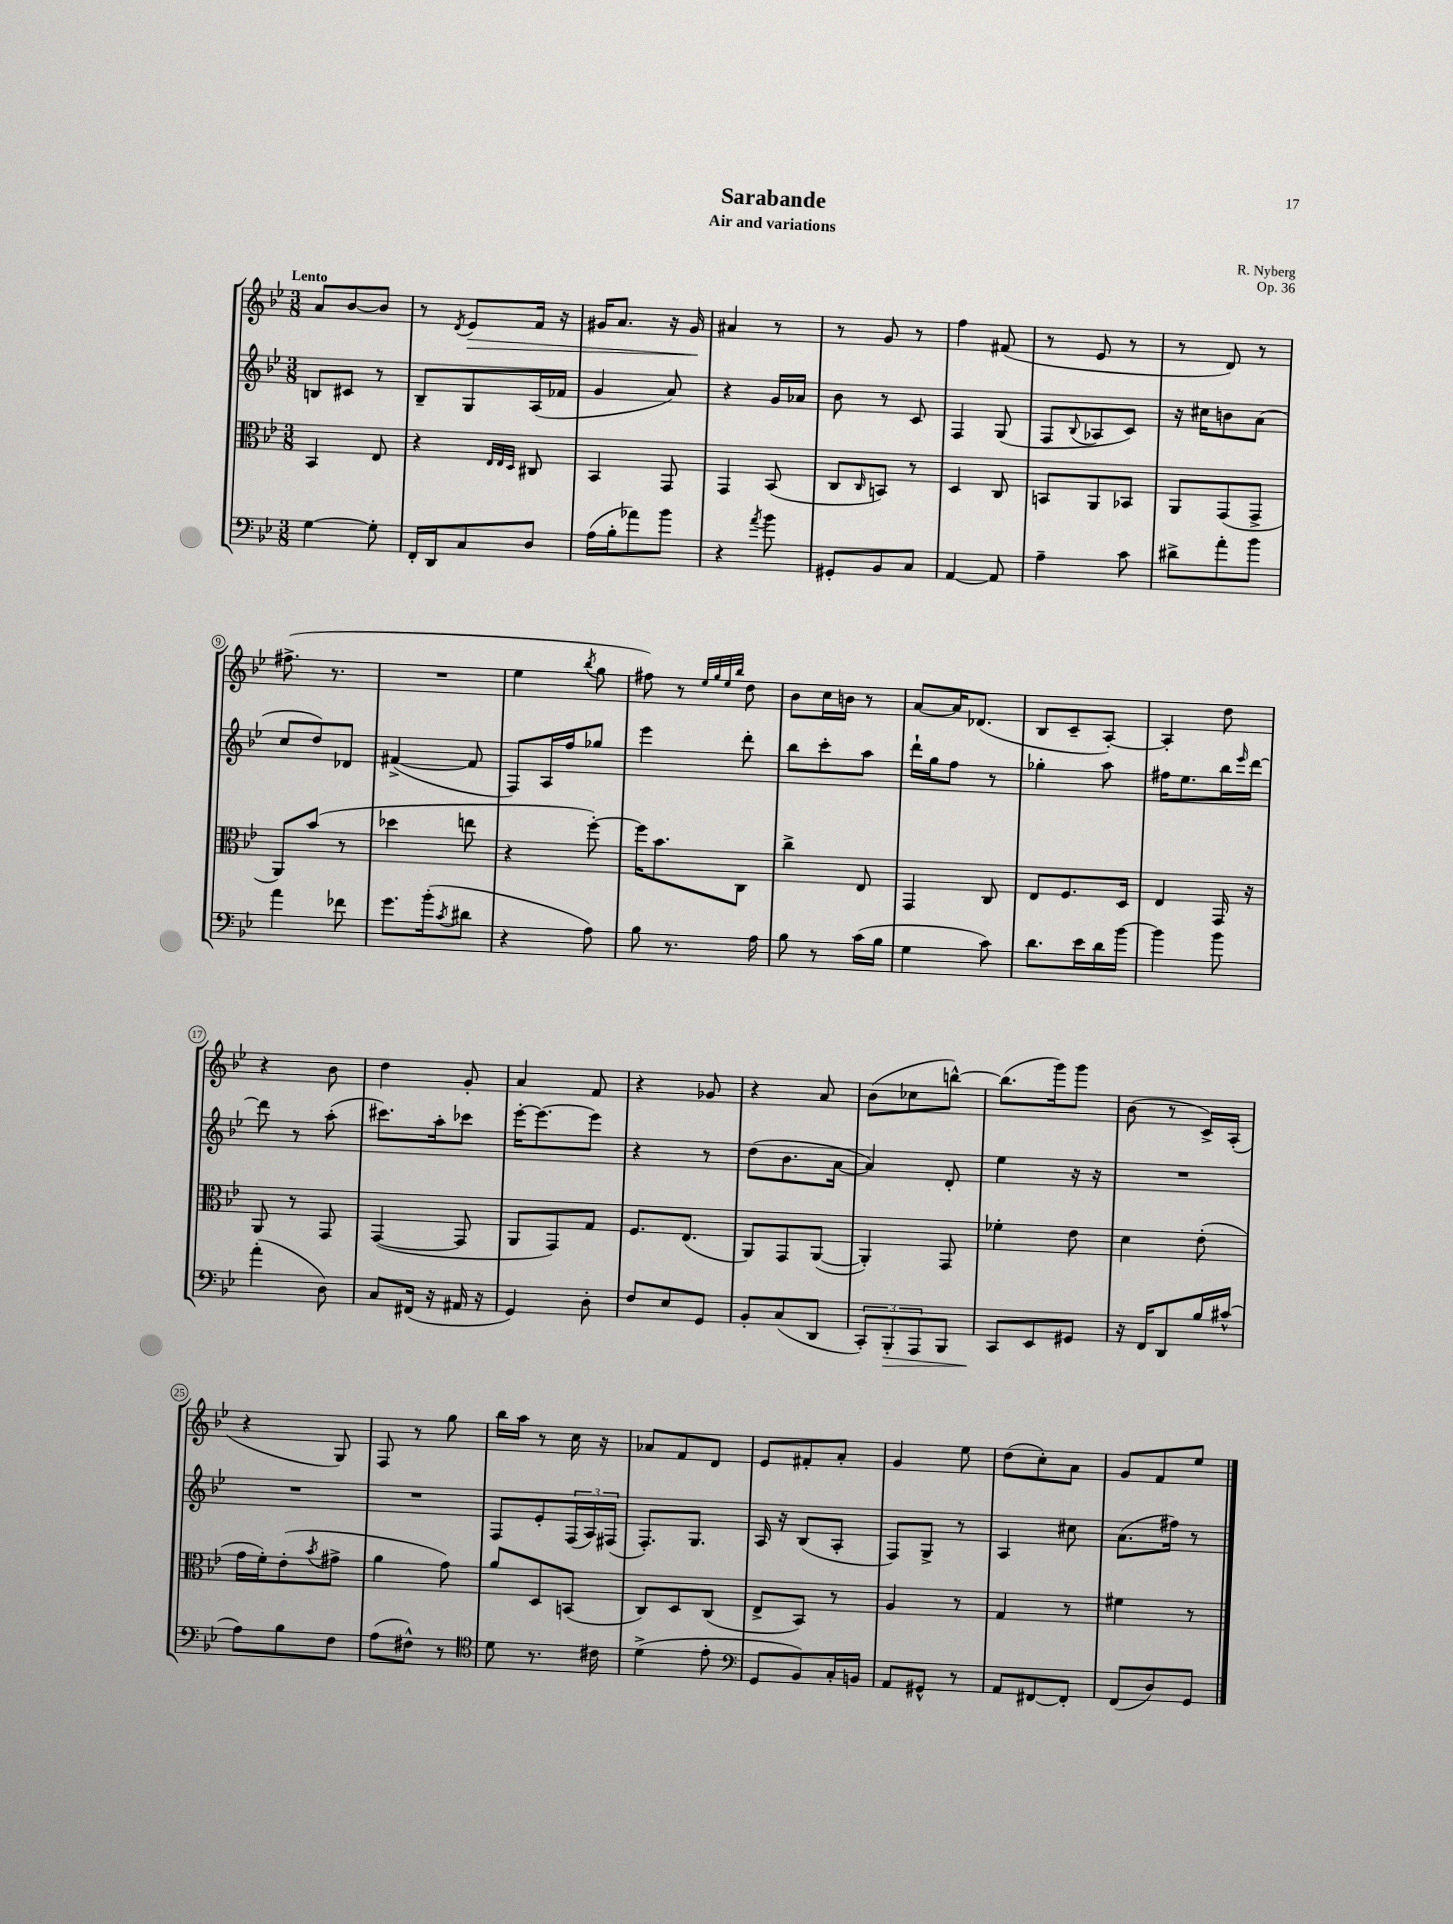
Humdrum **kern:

**kern	**kern	**kern	**kern
*staff4	*staff3	*staff2	*staff1
*clefF4	*clefC3	*clefG2	*clefG2
*k[b-e-]	*k[b-e-]	*k[b-e-]	*k[b-e-]
*M3/8	*M3/8	*M3/8	*M3/8
[4G	4BB-	8B	8a
.	.	8c#	[8b-
8G']	8E-	8r	8b-]
=	=	=	=
16FF'	4r	8B-~	8r
16DD	.	.	.
.	.	.	8qd
8C	.	8G	8e-
.	32qqE-	.	.
.	32qqE-	.	.
.	32qqD	.	.
8D	8C#	(16A	16f
.	.	16f-	16r
=	=	=	=
(16A	4BB-	4g	16g#
16B-'	.	.	8.a
8a-)	.	.	.
8b-	8GG	8a)	16r
.	.	.	16g#
=	=	=	=
4r	4GG	4r	4a#
8qa	.	.	.
8b-	(8BB-	16g	8r
.	.	16a-	.
=	=	=	=
8GG#'	8C	8b-	8r
.	16qqC	.	.
8BB-	8BB)	8r	8g
8C	8r	8c	8r
=	=	=	=
[4AA	4D	4F	4ff
8AA]	8C	(8G	(8f#
=	=	=	=
4A~	8BB	8F	8r
.	.	8qqB-	.
.	8AA	8A-	8e-
8c	8BB-	8c)	8r
=	=	=	=
8d#^	8AA	16r	8r
.	.	16cc#	.
8a'	(8GG	8b	8d)
8b-	8GG^	(8a	8r
=	=	=	=
4a	8AA)	8cc	(8.ff#^
.	(8b-	8dd)	.
.	.	.	8.r
8f-	8r	8d-	.
=	=	=	=
8.g	4dd-	([4f#^	4.r
(16b-'	.	.	.
8qc	.	.	.
8d#	8ee	8f#]	.
=	=	=	=
4r	4r	8F)	4ee-
.	.	16A	.
.	.	16ff	.
.	.	.	8qbb-
8A)	[8ff')	8gg-	8gg
=	=	=	=
8B-	16ff]	4eee-	8ff#)
.	8.b-	.	.
8.r	.	.	8r
.	.	.	32qqee-
.	.	.	32qqgg
.	.	.	32qqee-
.	.	.	32qqbb-
.	8C	8ddd'	8dd
16A	.	.	.
=	=	=	=
8B-	4cc^	8bb-	8b-
8r	.	8ccc'	16cc
.	.	.	16b
(16c	8E-	8aa	8r
16B-	.	.	.
=	=	=	=
4G	4GG	16ddd`	[8a
.	.	16gg	.
.	.	8ff	16a]
.	.	.	(8.d-
8c)	8C	8r	.
=	=	=	=
8.d	8E-	4gg-'	8B-
.	8.F	.	8c~
16e-	.	.	.
16d	.	8aa	[8A')
[16b-	16D	.	.
=	=	=	=
4b-]	4E-	16ff#	4A']
.	.	8.ee-	.
8b-	16GG	16bb-	8dd
.	.	16qqeee-	.
.	16r	[16ddd	.
=	=	=	=
(4a'	8AA	8ddd]	4r
.	8r	8r	.
8D)	8GG	(8aa'	8b-
=	=	=	=
8C	([4GG	8.ccc#)	4dd
(16FF#	.	.	.
16r	.	16aa'	.
16AA#	8GG]	8ccc-	8g'
16r	.	.	.
=	=	=	=
4GG)	8AA	[16eee-'	4a
.	.	8.eee-_	.
.	8GG)	.	.
8D'	8G	8eee-]	8f
=	=	=	=
8F	8.F	4r	4r
8E-	.	.	.
.	(8.E-	.	.
8GG	.	8r	8g-
=	=	=	=
8BB-'	8AA)	(8dd	4r
(8C	8GG	8.b-	.
8DD	([8AA	.	8a
.	.	[16a	.
=	=	=	=
12CC')	4AA'])	4a])	(8b-
12BBB-'	.	.	.
.	.	.	8cc-
12AAA	.	.	.
8BBB-	8GG	8d'	[8bb^^)
=	=	=	=
8CC	4f-'	4ee-	(8.bb]
8EE-	.	.	.
.	.	.	16ggg)
8GG#	8e-	16r	8ggg
.	.	16r	.
=	=	=	=
16r	4d	4.r	(8b-
16FF	.	.	.
8DD	.	.	8r
16B-	(8e-'	.	16c^)
(16c#^^	.	.	(16A'
=	=	=	=
8A)	16g	4.r	4r
.	16f')	.	.
8B-	(8e-'	.	.
.	8qb-	.	.
8F	8g#^	.	8G)
=	=	=	=
(8A	4a	4.r	8F
8F#^^)	.	.	8r
8r	8g)	.	8gg
=	=	=	=
*clefC4	*	*	*
8d	8a	8F	16bb-
.	.	.	16aa
8.r	8D	8e-'	8r
.	(8BB	(24F	16cc
.	.	24A)	.
16c#	.	.	16r
.	.	(24F#	.
=	=	=	=
(4d^	8C)	8.F')	8a-
.	8D	.	8f
.	.	8.G	.
8e-'	(8C	.	8d
=	=	=	=
*clefF4	*	*	*
8GG	8E-^	16A	8e-
.	.	16r	.
8BB-)	8BB-)	(8B-	8f#'
16C'	8r	8A'	8a'
16BB	.	.	.
=	=	=	=
8AA	4A	8F)	4g
8GG#^^	.	8G^	.
8r	8r	8r	8ee-
=	=	=	=
8AA	4G	4A	(8dd
[8FF#	.	.	8cc')
8FF#']	8r	8cc#	8a
=	=	=	=
(8FF	4f#	(8.a	8g
8D)	.	.	8f
.	.	16ff#)	.
8GG	8r	8r	8ee-
==	==	==	==
*-	*-	*-	*-
